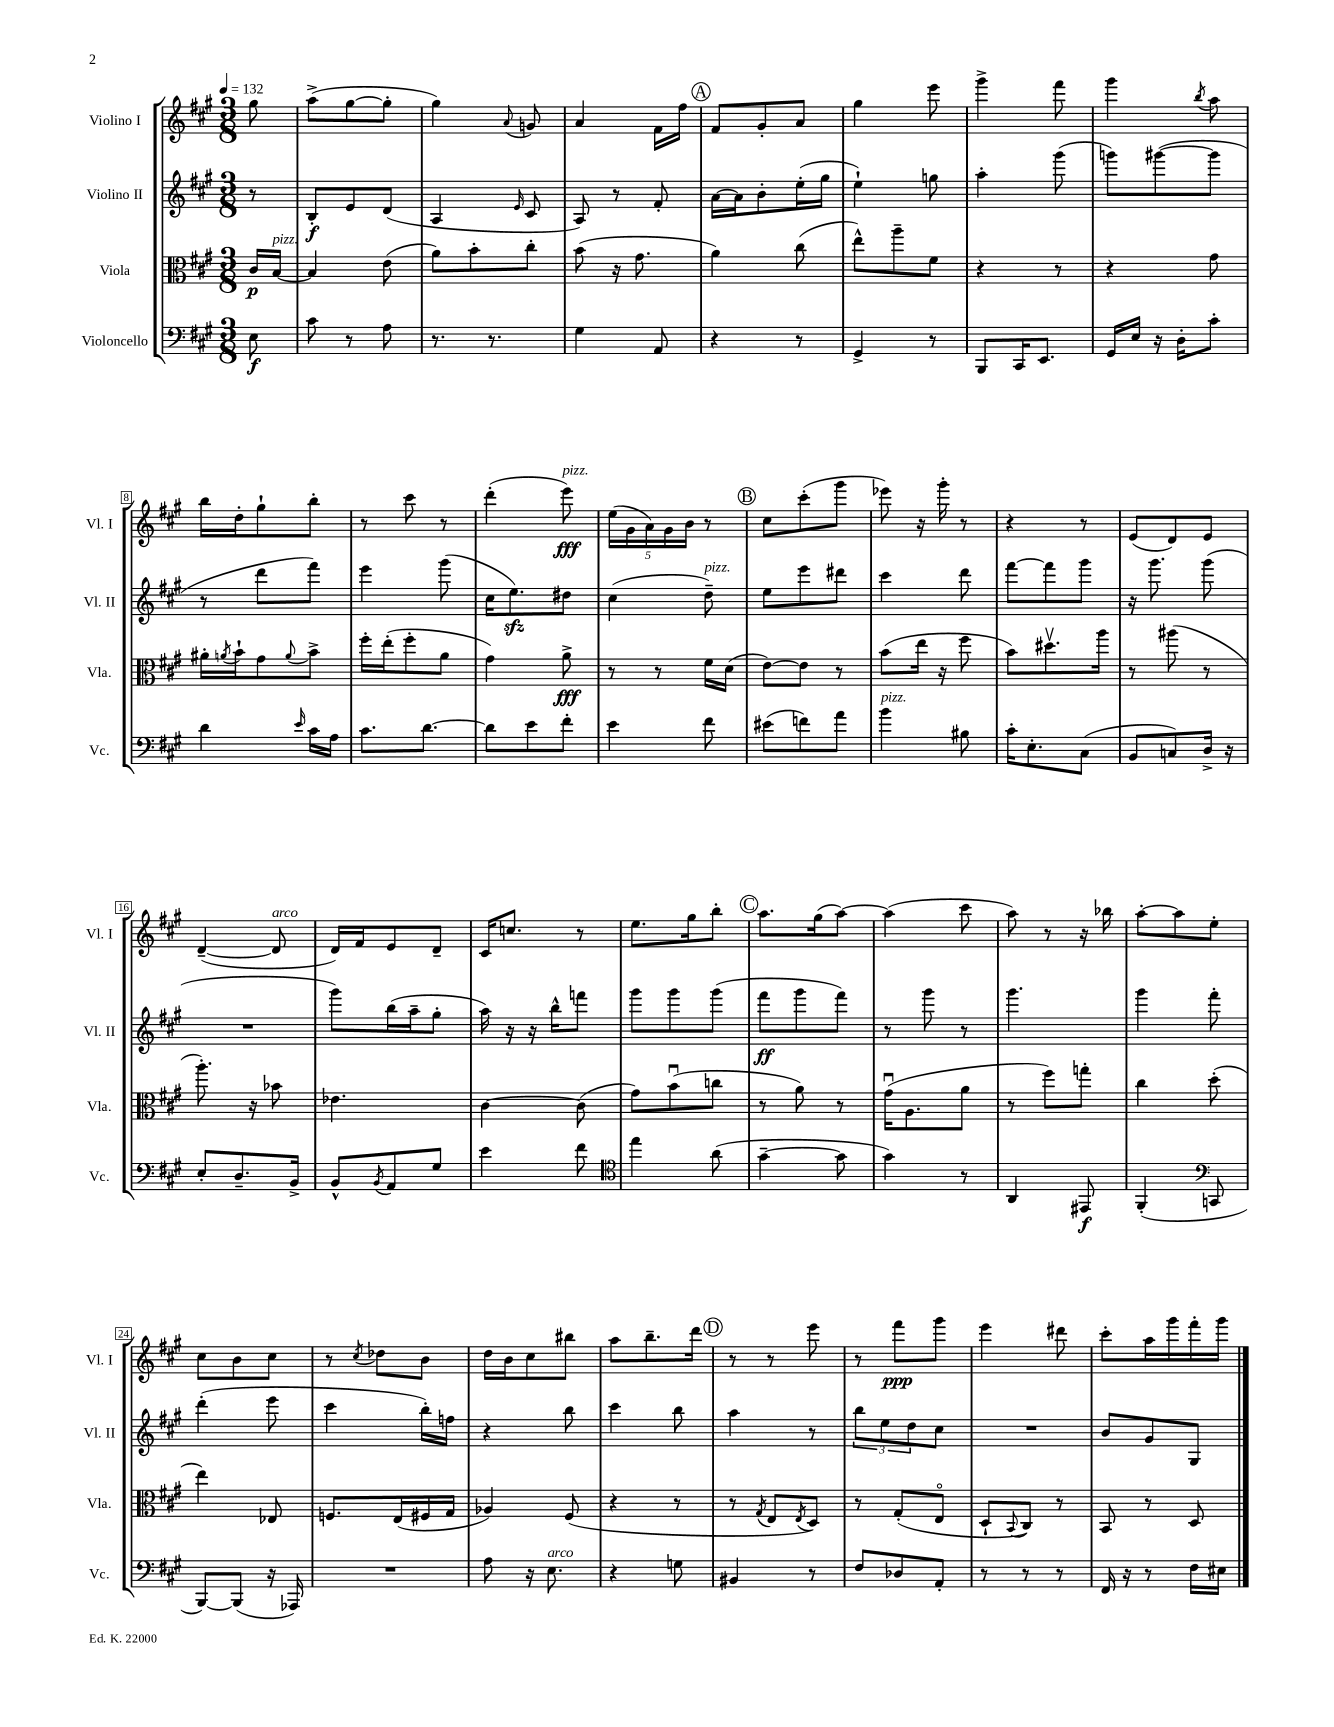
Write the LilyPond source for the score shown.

<<
\new StaffGroup <<
\new Staff = "s0" \with { instrumentName = "Violino I" shortInstrumentName = "Vl. I" } {
    \clef treble \key a \major \numericTimeSignature \time 3/8 \partial 8 \tempo 4 = 132
    gis''8 |
    a''8->( gis''8~ gis''8-. |
    gis''4) \appoggiatura { a'8 } g'8 |
    a'4 fis'16 fis''16 |
    \mark \markup { \circle "A" } fis'8 gis'8-. a'8 |
    gis''4 e'''8 |
    gis'''4-> fis'''8 |
    gis'''4 \acciaccatura { b''8 } a''8 |
    b''16 d''16-. gis''8-! b''8-. |
    r8 cis'''8 r8 |
    d'''4-.( e'''8\fff^\markup { \italic "pizz." }) |
    \tuplet 5/4 { e''16( gis'16 a'16) gis'16 b'16 } r8 |
    \mark \markup { \circle "B" } cis''8 cis'''8-.( gis'''8 |
    ees'''8) r16 gis'''16-. r8 |
    r4 r8 |
    e'8( d'8) e'8 |
    d'4~--( d'8^\markup { \italic "arco" } |
    d'16) fis'16 e'8 d'8-- |
    cis'16 c''8. r8 |
    e''8. gis''16 b''8-. |
    \mark \markup { \circle "C" } a''8. gis''16( a''8~) |
    a''4( cis'''8 |
    a''8) r8 r16 bes''16 |
    a''8~-. a''8 e''8-. |
    cis''8 b'8 cis''8 |
    r8 \acciaccatura { cis''8 } des''8 b'8 |
    d''16 b'16 cis''8 bis''8 |
    a''8 b''8.-- d'''16 |
    \mark \markup { \circle "D" } r8 r8 e'''8 |
    r8 fis'''8\ppp gis'''8 |
    e'''4 dis'''8 |
    cis'''8-. a''16 gis'''16 fis'''16-. gis'''16 \bar "|." |
}
\new Staff = "s1" \with { instrumentName = "Violino II" shortInstrumentName = "Vl. II" } {
    \clef treble \key a \major \numericTimeSignature \time 3/8 \partial 8
    r8 |
    b8-.\f e'8 d'8( |
    a4 \grace { e'16 } cis'8 |
    a8) r8 fis'8-. |
    \mark \markup { \circle "A" } a'16~ a'16 b'8-. e''16-.( gis''16 |
    e''4-!) g''8 |
    a''4-. gis'''8( |
    g'''8) gis'''8~( gis'''8 |
    r8 d'''8 fis'''8) |
    e'''4 gis'''8( |
    cis''16 e''8.\sfz) dis''8 |
    cis''4( d''8--^\markup { \italic "pizz." }) |
    \mark \markup { \circle "B" } e''8 e'''8 dis'''8 |
    cis'''4 d'''8 |
    fis'''8~ fis'''8 gis'''8 |
    r16 gis'''8. gis'''8( |
    R4. |
    gis'''8) b''16( a''16-- gis''8-. |
    a''16) r16 r16 b''16-^ f'''8 |
    gis'''8 gis'''8 gis'''8( |
    \mark \markup { \circle "C" } fis'''8\ff gis'''8 fis'''8) |
    r8 gis'''8 r8 |
    gis'''4. |
    gis'''4 fis'''8-. |
    d'''4-.( e'''8 |
    cis'''4 b''16-.) f''16 |
    r4 b''8 |
    cis'''4 b''8 |
    \mark \markup { \circle "D" } a''4 r8 |
    \tuplet 3/2 { b''8 e''8 d''8 } cis''8 |
    R4. |
    b'8 gis'8 gis8 \bar "|." |
}
\new Staff = "s2" \with { instrumentName = "Viola" shortInstrumentName = "Vla." } {
    \clef alto \key a \major \numericTimeSignature \time 3/8 \partial 8
    cis'16\p b16~^\markup { \italic "pizz." } |
    b4 e'8( |
    a'8) b'8-. cis''8-. |
    b'8( r16 gis'8. |
    \mark \markup { \circle "A" } a'4) cis''8( |
    e''8-^) a''8-- fis'8 |
    r4 r8 |
    r4 gis'8 |
    ais'16-. \acciaccatura { a'8 } b'16-! gis'8 \appoggiatura { a'8 } b'8-> |
    fis''16-. e''16-.( fis''8-. a'8 |
    gis'4) a'8->\fff |
    r8 r8 fis'16 d'16( |
    \mark \markup { \circle "B" } e'8~) e'8 r8 |
    b'8( e''16 r16 fis''8 |
    b'8) dis''8.\upbow a''16 |
    r8 ais''8( r8 |
    a''8.-.) r16 bes'8 |
    ees'4. |
    cis'4~ cis'8( |
    gis'8) b'8\downbow( c''8 |
    \mark \markup { \circle "C" } r8 a'8) r8 |
    gis'16\downbow( a8. a'8 |
    r8 fis''8) g''8-. |
    cis''4 d''8-.( |
    e''4) ees8 |
    f8. e16( fis16 gis16 |
    aes4) fis8( |
    r4 r8 |
    \mark \markup { \circle "D" } r8 \acciaccatura { gis8 } e8 \acciaccatura { e8 } d8) |
    r8 gis8-.( e8\flageolet |
    d8-! \appoggiatura { b,8 } cis8) r8 |
    b,8 r8 d8 \bar "|." |
}
\new Staff = "s3" \with { instrumentName = "Violoncello" shortInstrumentName = "Vc." } {
    \clef bass \key a \major \numericTimeSignature \time 3/8 \partial 8
    e8\f |
    cis'8 r8 a8 |
    r8. r8. |
    gis4 a,8 |
    \mark \markup { \circle "A" } r4 r8 |
    gis,4-> r8 |
    b,,8 cis,16 e,8. |
    gis,16 e16 r16 d16-. cis'8-. |
    d'4 \grace { e'16 } cis'16 a16 |
    cis'8. d'8.~ |
    d'8 e'8 fis'8-. |
    e'4 fis'8 |
    \mark \markup { \circle "B" } eis'8( f'8) a'8 |
    b'4^\markup { \italic "pizz." } bis8 |
    cis'16-. e8.-. cis8( |
    b,8 c8) d16-> r16 |
    e8-. d8.-- b,16-> |
    b,8-^ \acciaccatura { b,8 } a,8 gis8 |
    e'4 fis'8 |
    \clef tenor e''4 a'8( |
    \mark \markup { \circle "C" } gis'4~-- gis'8 |
    gis'4) r8 |
    a,4 eis,8\f |
    fis,4-.( \clef bass c,8 |
    b,,8~) b,,8( r16 aes,,16) |
    R4. |
    a8 r16 e8.^\markup { \italic "arco" } |
    r4 g8 |
    \mark \markup { \circle "D" } bis,4 r8 |
    fis8 des8 a,8-. |
    r8 r8 r8 |
    fis,16 r16 r8 fis16 eis16 \bar "|." |
}
>>
>>
\layout { \context { \Score \override BarNumber.stencil = #(make-stencil-boxer 0.1 0.3 ly:text-interface::print) } }
